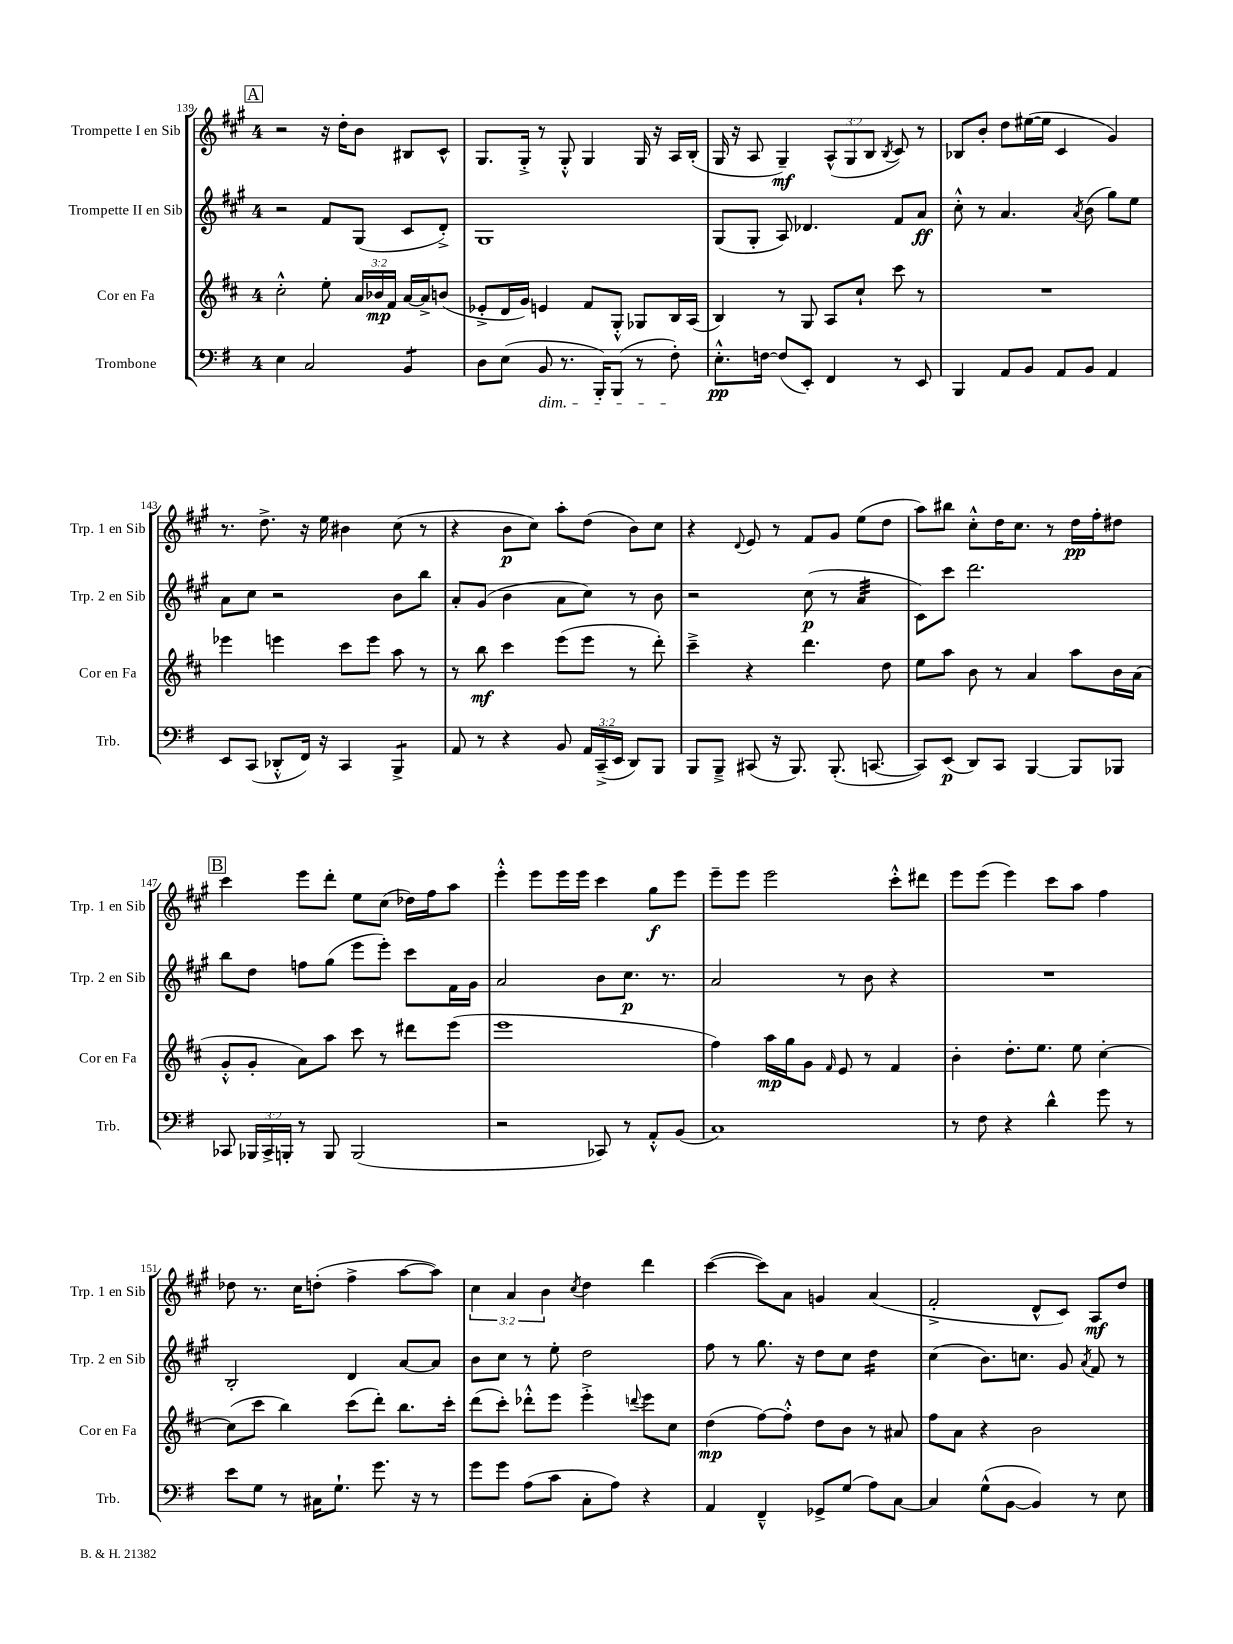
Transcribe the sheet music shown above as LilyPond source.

<<
\new StaffGroup <<
\new Staff = "s0" \with { instrumentName = "Trompette I en Sib" shortInstrumentName = "Trp. 1 en Sib" } {
    \clef treble \key a \major \once \override Staff.TimeSignature.style = #'single-digit \time 4/4 \override Staff.TupletNumber.text = #tuplet-number::calc-fraction-text
    \autoBeamOff \mark \markup { \box "A" } r2 r16 d''16[-. b'8] bis8[ cis'8]-^ |
    gis8.[ gis16]-.-> r8 gis8-.-^ gis4 gis16 r16 a16[ b16]-.( |
    gis16 r16 a8 gis4--\mf) \tuplet 3/2 { a8[-^( gis8 b8] } \acciaccatura { b8 } cis'8) r8 |
    bes8[ b'8]-. d''8[ eis''16~( eis''16] cis'4 gis'4) |
    r8. d''8.-> r16 e''16 bis'4 cis''8( r8 |
    r4 b'8[\p cis''8]) a''8[-. d''8]( b'8[) cis''8] |
    r4 \appoggiatura { d'8 } e'8 r8 fis'8[ gis'8] e''8[( d''8] |
    a''8[) bis''8] cis''8[-.-^ d''16 cis''8.] r8 d''16[\pp fis''16-. dis''8] |
    \mark \markup { \box "B" } cis'''4 e'''8[ d'''8]-. e''8[ cis''8]( des''16[) fis''16 a''8] |
    e'''4-.-^ e'''8[ e'''16 e'''16] cis'''4 gis''8[\f e'''8] |
    e'''8[-- e'''8] e'''2 cis'''8[-.-^ dis'''8] |
    e'''8[ e'''8]( e'''4) cis'''8[ a''8] fis''4 |
    des''8 r8. cis''16[ d''8]-.( fis''4-> a''8[~ a''8]) |
    \tuplet 3/2 { cis''4 a'4 b'4 } \acciaccatura { cis''8 } d''4 d'''4 |
    cis'''4~( cis'''8[) a'8] g'4 a'4( |
    fis'2-.-> d'8[-^ cis'8]) a8[\mf d''8] \bar "|." |
}
\new Staff = "s1" \with { instrumentName = "Trompette II en Sib" shortInstrumentName = "Trp. 2 en Sib" } {
    \clef treble \key a \major \once \override Staff.TimeSignature.style = #'single-digit \time 4/4
    \autoBeamOff \mark \markup { \box "A" } r2 fis'8[ gis8]( cis'8[ d'8]-.->) |
    gis1 |
    gis8[( gis8]-. a8) des'4. fis'8[ a'8]\ff |
    cis''8-.-^ r8 a'4. \acciaccatura { a'8 } b'8( gis''8[) e''8] |
    a'8[ cis''8] r2 b'8[ b''8] |
    a'8[-. gis'8]( b'4 a'8[ cis''8]) r8 b'8 |
    r2 cis''8\p( r8 a'4:32 |
    cis'8[) cis'''8] d'''2. |
    \mark \markup { \box "B" } b''8[ d''8] f''8[ gis''8]( e'''8[ e'''8]-.) cis'''8[ fis'16 gis'16] |
    a'2 b'8[ cis''8.]\p r8. |
    a'2 r8 b'8 r4 |
    R1 |
    b2-. d'4 a'8[~ a'8] |
    b'8[ cis''8] r8 e''8-. d''2 |
    fis''8 r8 gis''8. r16 d''8[ cis''8] d''4:16 |
    cis''4( b'8.[) c''8.] gis'8 \acciaccatura { a'8 } fis'8 r8 \bar "|." |
}
\new Staff = "s2" \with { instrumentName = "Cor en Fa" shortInstrumentName = "Cor en Fa" } {
    \clef treble \key d \major \once \override Staff.TimeSignature.style = #'single-digit \time 4/4 \override Staff.TupletNumber.text = #tuplet-number::calc-fraction-text
    \autoBeamOff \mark \markup { \box "A" } cis''2-.-^ e''8-. \tuplet 3/2 { a'16[ bes'16\mp fis'16] } a'16[~ a'16-> b'8]( |
    ees'8[-.-> d'16 g'16]) e'4 fis'8[ g8]-.-^ ges8[ b16 a16]( |
    b4) r8 g8 a8[ cis''8]-! cis'''8 r8 |
    R1 |
    ees'''4 e'''4 cis'''8[ e'''8] a''8 r8 |
    r8 b''8\mf cis'''4 e'''8[( e'''8] r8 d'''8-.) |
    cis'''4---> r4 d'''4. d''8 |
    e''8[ a''8] b'8 r8 a'4 a''8[ b'16 a'16]( |
    \mark \markup { \box "B" } g'8[-.-^ g'8]-. a'8[) a''8] cis'''8 r8 dis'''8[ e'''8]( |
    e'''1 |
    fis''4) a''16[\mp g''16 g'8] \grace { fis'16 } e'8 r8 fis'4 |
    b'4-. d''8.[-. e''8.] e''8 cis''4~-. |
    cis''8[( cis'''8] b''4) cis'''8[( d'''8]-.) b''8.[ cis'''16]-. |
    d'''8[( cis'''8]-.) des'''8[-.-^ e'''8] e'''4-.-> \appoggiatura { d'''8 } e'''8[ cis''8] |
    d''4\mp( fis''8[~) fis''8]-.-^ d''8[ b'8] r8 ais'8 |
    fis''8[ a'8] r4 b'2 \bar "|." |
}
\new Staff = "s3" \with { instrumentName = "Trombone" shortInstrumentName = "Trb." } {
    \clef bass \key g \major \once \override Staff.TimeSignature.style = #'single-digit \time 4/4 \override Staff.TupletNumber.text = #tuplet-number::calc-fraction-text
    \autoBeamOff \mark \markup { \box "A" } e4 c2 b,4:8 |
    d8[ e8]( b,8\dim r8. b,,16[-.) b,,8]( r8 fis8-.\!) |
    e8.[-.-^\pp f16]~ f8[( e,8]-.) fis,4 r8 e,8 |
    b,,4 a,8[ b,8] a,8[ b,8] a,4 |
    e,8[ c,8]( des,8[-.-^ fis,16]) r16 c,4 b,,4:8-> |
    a,8 r8 r4 b,8 \tuplet 3/2 { a,16[ c,16--->( e,16] } d,8[) b,,8] |
    b,,8[ b,,8]---> cis,8( r16 b,,8.) b,,8.-.( c,8.~ |
    c,8[) e,8]\p( d,8[) c,8] b,,4~ b,,8[ bes,,8] |
    \mark \markup { \box "B" } ces,8 \tuplet 3/2 { bes,,16[ ces,16-> b,,16]-. } r8 b,,8 b,,2( |
    r2 ces,8) r8 a,8[-.-^ b,8]( |
    c1) |
    r8 fis8 r4 d'4-^ g'8 r8 |
    e'8[ g8] r8 cis16[ g8.]-! g'8. r16 r8 |
    g'8[ g'8] a8[( c'8] c8[-. a8]) r4 |
    a,4 fis,4---^ ges,8[-> g8]( a8[) c8]~ |
    c4 g8[-^( b,8]~ b,4) r8 e8 \bar "|." |
}
>>
>>
\layout { \context { \Score currentBarNumber = #139 } }
